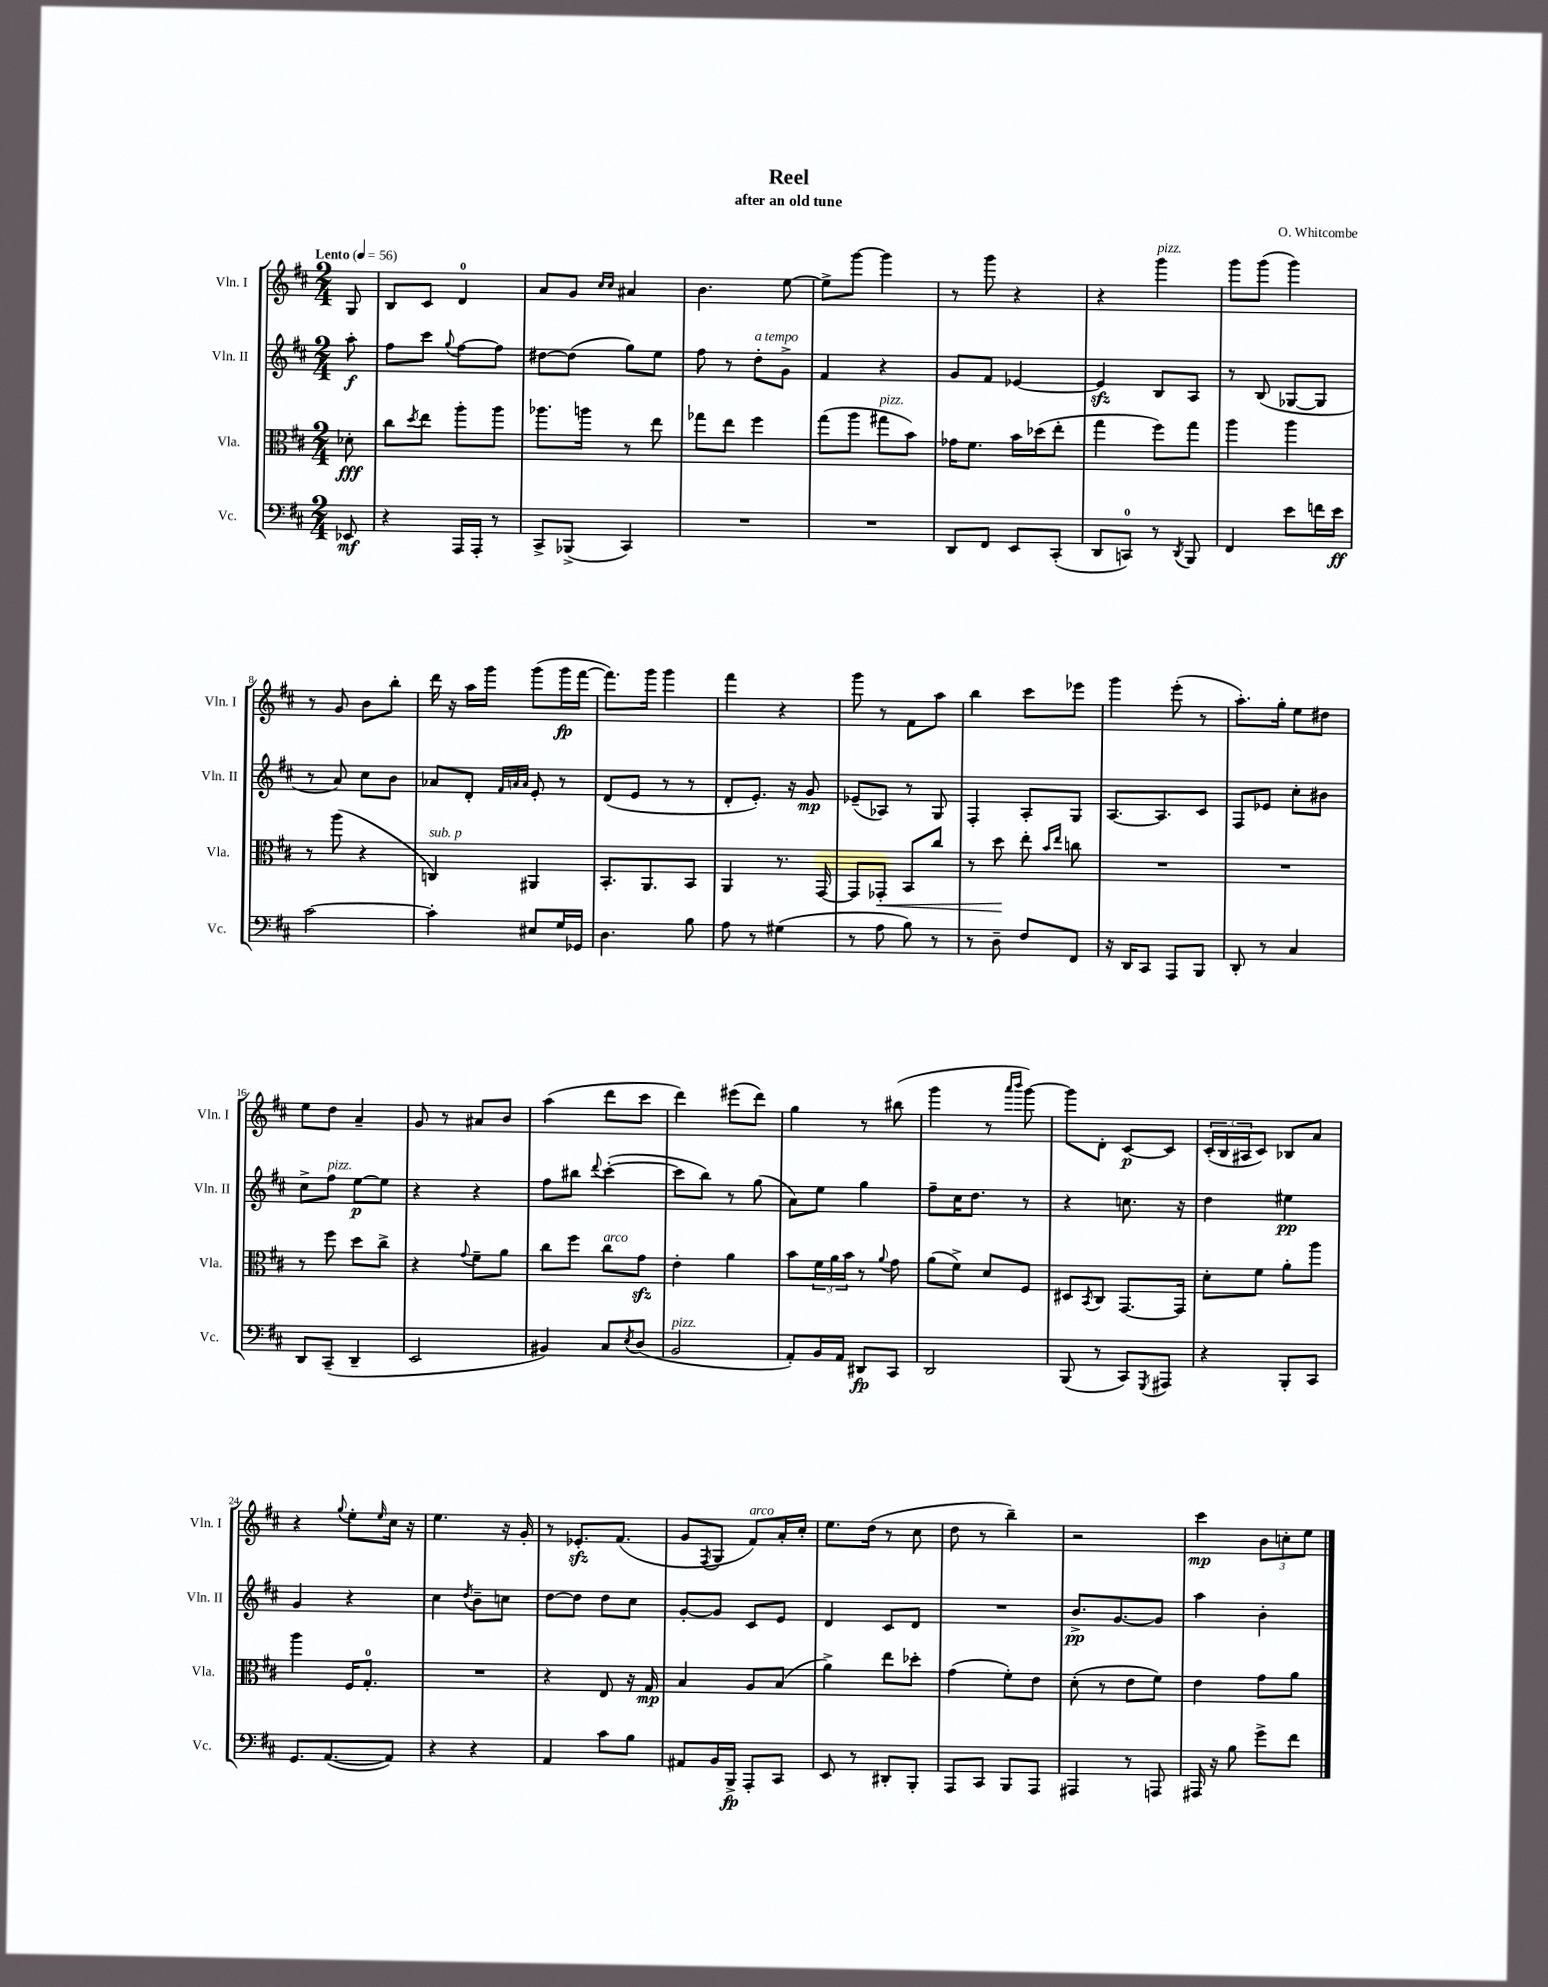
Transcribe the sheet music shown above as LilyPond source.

\header { title = "Reel" composer = "O. Whitcombe" subtitle = "after an old tune" }
<<
\new StaffGroup <<
\new Staff = "s0" \with { instrumentName = "Vln. I" shortInstrumentName = "Vln. I" } {
    \clef treble \key d \major \numericTimeSignature \time 2/4 \partial 8 \tempo "Lento" 4 = 56
    g8 |
    b8 cis'8 d'4-0 |
    a'8 g'8 \grace { cis''16 cis''16 } ais'4 |
    b'4. e''8~ |
    e''8-> g'''8~ g'''4 |
    r8 g'''8 r4 |
    r4 g'''4^\markup { \italic "pizz." } |
    g'''8 g'''8( g'''4) |
    r8 g'8 b'8 b''8-. |
    d'''16 r16 a''16 g'''16 g'''8( g'''16\fp fis'''16~ |
    fis'''8.) g'''16 g'''4 |
    fis'''4 r4 |
    g'''8 r8 fis'8 a''8 |
    b''4 cis'''8 ees'''8 |
    g'''4 e'''8-.( r8 |
    a''8.-.) g''16-. e''8 dis''8 |
    e''8 d''8 a'4-- |
    g'8 r8 ais'8 b'8 |
    a''4( d'''8 cis'''8 |
    d'''4) eis'''8( d'''8) |
    g''4 r8 bis''8( |
    g'''4 r8 \grace { a'''16 b'''16 } g'''8~) |
    g'''8 d'8-. cis'8~\p cis'8 |
    \tuplet 3/2 { cis'16-.( b16 ais16 } cis'8) bes8 a'8 |
    r4 \appoggiatura { g''8 } e''8-. \grace { e''16 } cis''16 r16 |
    e''4. r16 g'16-. |
    r8 ees'8.-.\sfz fis'8.( |
    g'8 \acciaccatura { fis8 } g8 fis'8^\markup { \italic "arco" }) a'16-. cis''16-. |
    e''8. d''16( r8 cis''8 |
    d''8 r8 b''4--) |
    r2 |
    cis'''4\mp \tuplet 3/2 { b'8 c''8-. e''8 } \bar "|." |
}
\new Staff = "s1" \with { instrumentName = "Vln. II" shortInstrumentName = "Vln. II" } {
    \clef treble \key d \major \numericTimeSignature \time 2/4 \partial 8
    a''8-.\f |
    fis''8 cis'''8 \appoggiatura { g''8 } fis''8~ fis''8 |
    dis''8~ dis''8( g''8) e''8 |
    fis''8 r8 d''8-.^\markup { \italic "a tempo" } g'8-> |
    fis'4 r4 |
    g'8 fis'8 ees'4~ |
    ees'4\sfz b8 a8 |
    r8 b8( ges8~ ges8 |
    r8 a'8) cis''8 b'8 |
    aes'8 d'8-. \grace { fis'32 a'32 a'32 } e'8-. r8 |
    d'8( e'8 r8 r8 |
    d'8-. e'8.-.) r16 g'8\mp |
    ees'8--( aes8) r8 g8 |
    fis4-. a8-. g8 |
    a8.~ a8. cis'8 |
    fis8 ees'8 cis''8-. bis'8 |
    cis''8-> fis''8^\markup { \italic "pizz." } e''8~\p e''8 |
    r4 r4 |
    fis''8 bis''8 \appoggiatura { d'''8 } cis'''4~-.( |
    cis'''8 b''8) r8 g''8( |
    a'8) e''8 g''4 |
    fis''8-- cis''16 d''8. r8 |
    r4 c''8. r16 |
    d''4 eis''4\pp |
    g'4 r4 |
    cis''4 \acciaccatura { d''8 } b'8-- c''8 |
    d''8~ d''8 d''8 cis''8 |
    g'8~-. g'8 cis'8 e'8 |
    d'4 cis'8 d'8 |
    R2 |
    b'8.->\pp g'8.~ g'8 |
    a''4 b'4-. \bar "|." |
}
\new Staff = "s2" \with { instrumentName = "Vla." shortInstrumentName = "Vla." } {
    \clef alto \key d \major \numericTimeSignature \time 2/4 \partial 8
    des'8-.\fff |
    cis''8 \acciaccatura { d''8 } e''8 a''8-. a''8 |
    aes''8. a''16 r8 e''8 |
    ges''8 e''8 fis''4 |
    g''8( a''8 gis''8^\markup { \italic "pizz." } b'8) |
    ges'16 fis'8. b'16 des''16( e''8-. |
    g''4 fis''8) g''8 |
    a''4 a''4 |
    r8 a''8( r4 |
    c4^\markup { \italic "sub. p" }) ais,4 |
    b,8.-. a,8. b,8 |
    a,4 r8. g,16~ |
    g,8 ges,8-.\< b,8 cis''8 |
    r8 d''8\! e''8-. \grace { b'16 e''16 } c''8 |
    R2 |
    R2 |
    r8 fis''8 d''8 cis''8-> |
    r4 \appoggiatura { g'8 } fis'8-- a'8 |
    cis''8 fis''8 cis''8^\markup { \italic "arco" } g'8\sfz |
    e'4-. a'4 |
    b'8 \tuplet 3/2 { fis'16 a'16 b'16 } r8 \appoggiatura { a'8 } g'8 |
    a'8( fis'8->) d'8 fis8 |
    dis8 \acciaccatura { b,8 } cis8 g,8.~ g,16 |
    d'8-. fis'8 a'8-. a''8 |
    a''4 fis16 g8.-0-. |
    R2 |
    r4 e8 r16 g16\mp |
    b4 a8 b8( |
    a'4->) e''8 des''8-. |
    g'4( fis'8-.) e'8 |
    d'8-.( r8 e'8 fis'8) |
    e'4 g'8 a'8 \bar "|." |
}
\new Staff = "s3" \with { instrumentName = "Vc." shortInstrumentName = "Vc." } {
    \clef bass \key d \major \numericTimeSignature \time 2/4 \partial 8
    ees,8\mf |
    r4 a,,16 a,,16-. r8 |
    cis,8-> bes,,8->( cis,4) |
    R2 |
    R2 |
    d,8 fis,8 e,8 cis,8-.( |
    d,8 c,8-0) r8 \acciaccatura { d,8 } b,,8 |
    fis,4 e'8 f'16 e'16\ff |
    cis'2~ |
    cis'4-. eis8 g16 ges,16 |
    d4. b8 |
    a8 r8 gis4( |
    r8 a8 b8) r8 |
    r8 d8-- fis8 fis,8 |
    r16 d,16 cis,8 a,,8 b,,8 |
    d,8-. r8 cis4 |
    d,8 cis,8--( d,4-- |
    e,2 |
    bis,4) cis8 \acciaccatura { e8 } d8( |
    b,2^\markup { \italic "pizz." } |
    a,8-.) b,16 a,16 dis,8\fp cis,8 |
    d,2 |
    b,,8( r8 cis,8) \acciaccatura { g,,8 } ais,,8 |
    r4 b,,8-. cis,8 |
    g,8. a,8.~( a,8) |
    r4 r4 |
    a,4 cis'8 b8 |
    ais,8 b,16 b,,16->\fp a,,8-. cis,8 |
    e,8 r8 dis,8-. b,,8-. |
    a,,8 cis,8 b,,8 a,,8 |
    ais,,4 r8 a,,8 |
    ais,,16 r16 b8 g'8-> fis'8 \bar "|." |
}
>>
>>
